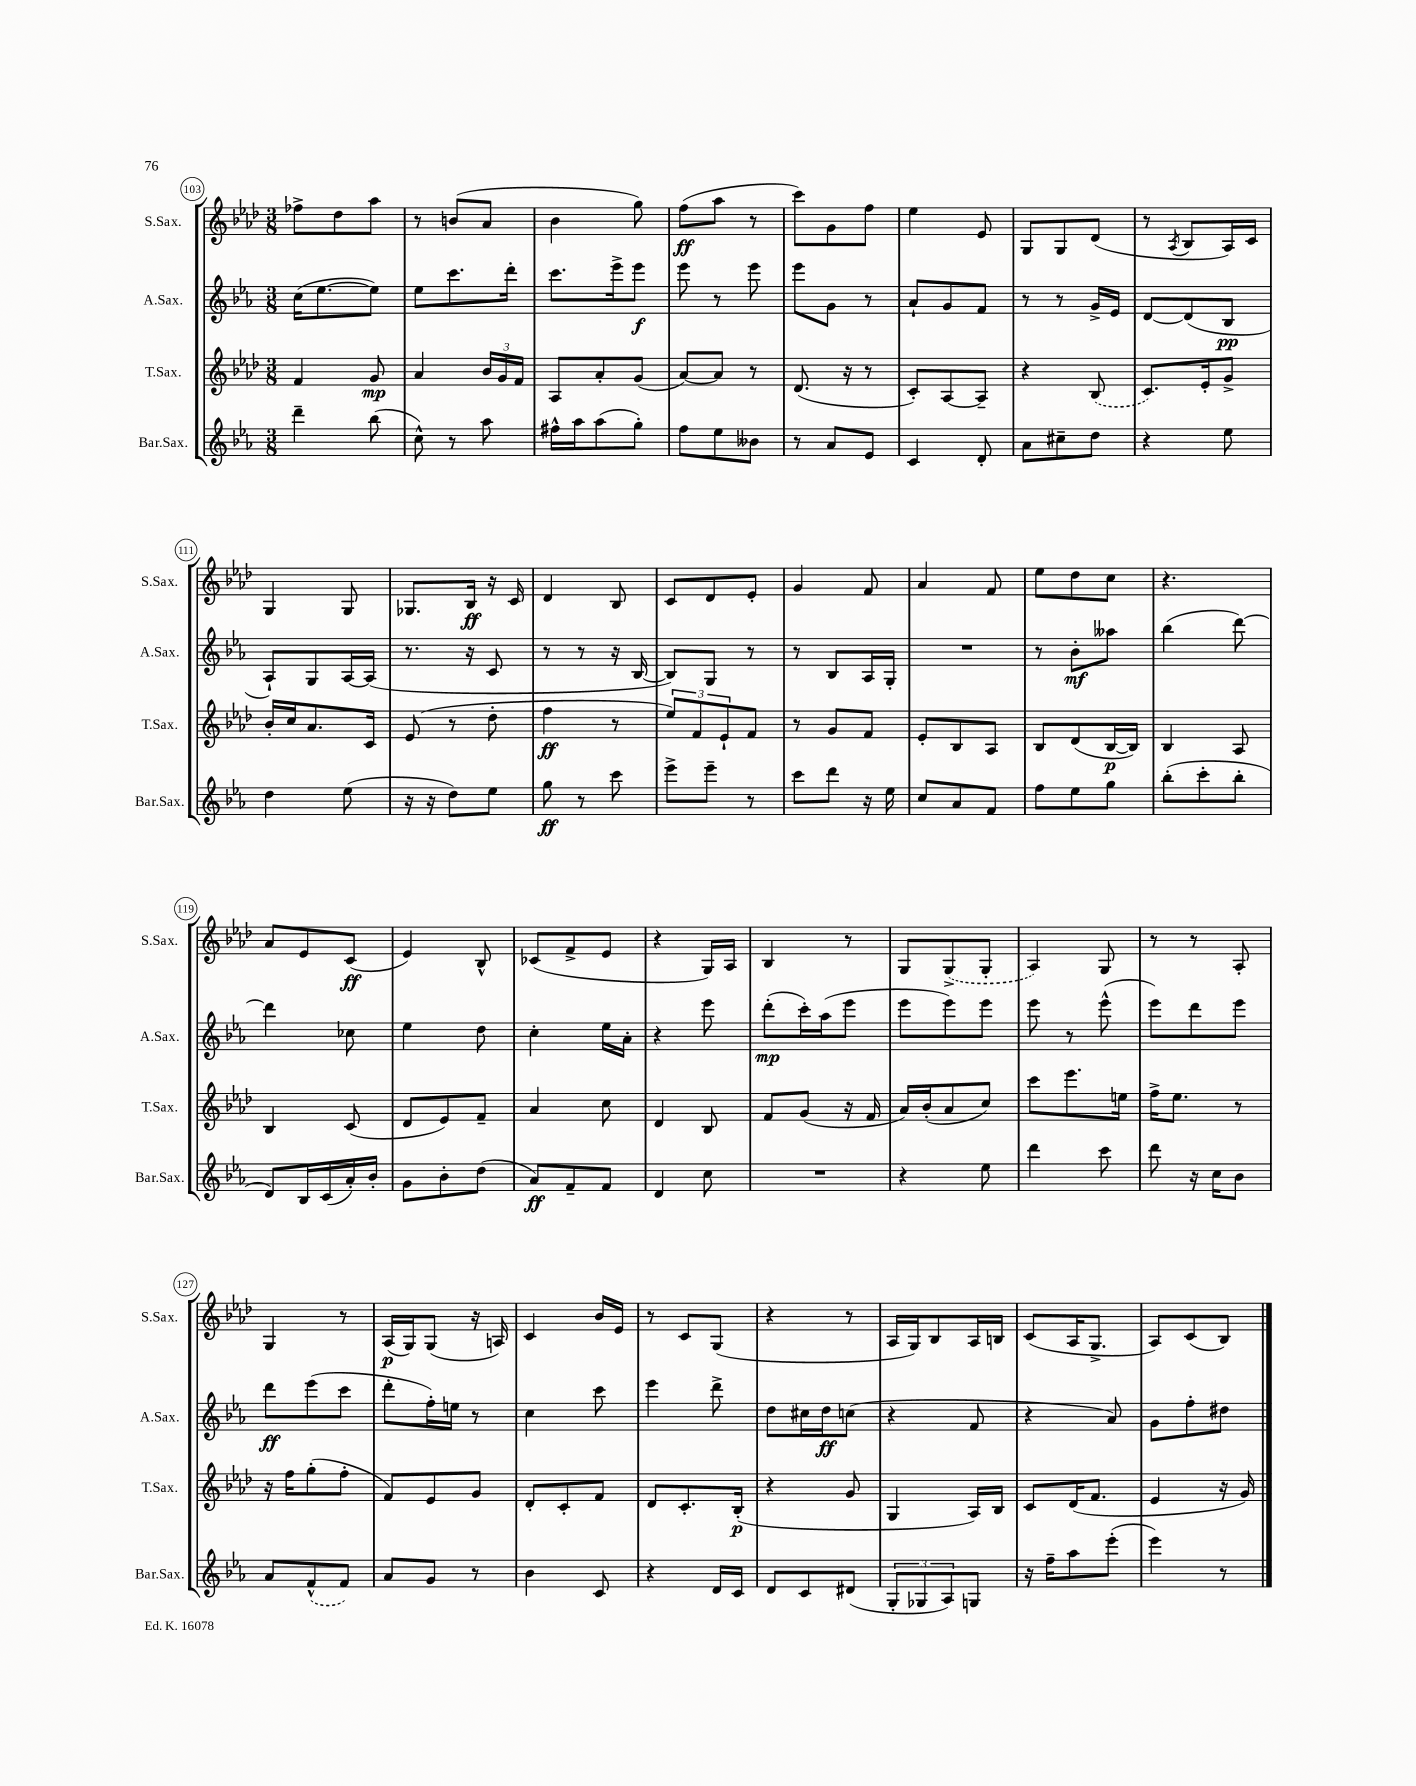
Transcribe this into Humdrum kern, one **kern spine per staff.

**kern	**kern	**kern	**kern
*staff4	*staff3	*staff2	*staff1
*clefG2	*clefG2	*clefG2	*clefG2
*k[b-e-a-]	*k[b-e-a-d-]	*k[b-e-a-]	*k[b-e-a-d-]
*M3/8	*M3/8	*M3/8	*M3/8
4ddd~\	4f/	(16cc\LK	8ff-^\L
.	.	[8.ee-\	.
.	.	.	8dd-\
(8bb-\	8g/	8ee-\]J)	8aa-\J
=	=	=	=
8cc^^\)	4a-/	8ee-\L	8r
8r	.	8.ccc\	(8b/L
8aa-\	24b-/LL	.	8a-/J
.	24g/	.	.
.	.	16ddd'\Jk	.
.	24f/JJ	.	.
=	=	=	=
16ff#^^\LL	8A-/L	8.ccc\L	4b-\
16aa-\J	.	.	.
(8aa-\	8a-'/	.	.
.	.	16eee-^\k	.
8gg'\J)	(8g/J	8eee-\J	8gg\)
=	=	=	=
8ff\L	[8a-/L)	8eee-\	(8ff\L
8ee-\	8a-/]J	8r	8aa-\J
8b--\J	8r	8eee-\	8r
=	=	=	=
8r	(8.d-/	8eee-\L	8ccc\L)
8a-/L	.	8g\J	8g\
.	16r	.	.
8e-/J	8r	8r	8ff\J
=	=	=	=
4c/	8c'/L)	8a-`/L	4ee-\
.	[8A-/	8g/	.
8d'/	8A-~/]J	8f/J	8e-/
=	=	=	=
8a-\L	4r	8r	8G/L
8cc#~\	.	8r	8G/
8dd\J	(8B-/	16g^/LL	(8d-/J
.	.	16e-/JJ	.
=	=	=	=
4r	8.c/L)	[8d/L	8r
.	.	.	8qA-/
.	.	(8d/]	8B-/L
.	16e-'/k	.	.
8ee-\	8g^/J	8B-/J	16A-/L)
.	.	.	16c/JJ
=	=	=	=
4dd\	16b-'/LL	8A-`/L)	4G/
.	16cc/J	.	.
.	8.a-/	8G/	.
(8ee-\	.	[16A-/L	8G/
.	16c/Jk	(16A-/]JJ	.
=	=	=	=
16r	(8e-/	8.r	8.G-/L
16r	.	.	.
8dd\L)	8r	.	.
.	.	16r	16B-/Jk
8ee-\J	8dd-'\	8c/	16r
.	.	.	16c/
=	=	=	=
8gg\	4ff\	8r	4d-/
8r	.	8r	.
8ccc\	8r	16r	8B-/
.	.	[16B-/	.
=	=	=	=
8eee-^\L	12ee-/L)	8B-/]L)	8c/L
.	12f/	.	.
8eee-~\J	.	8G/J	8d-/
.	12e-`/	.	.
8r	8f/J	8r	8e-'/J
=	=	=	=
8ccc\L	8r	8r	4g/
8ddd\J	8g/L	8B-/L	.
16r	8f/J	16A-/L	8f/
16ee-\	.	16G'/JJ	.
=	=	=	=
8cc/L	8e-'/L	4.r	4a-/
8a-/	8B-/	.	.
8f/J	8A-/J	.	8f/
=	=	=	=
8ff\L	8B-/L	8r	8ee-\L
8ee-\	(8d-/	8b-'\L	8dd-\
8gg\J	[16B-/L	8aa--\J	8cc\J
.	16B-/]JJ)	.	.
=	=	=	=
(8bb-'\L	4B-/	(4bb-\	4.r
8ccc'\	.	.	.
8bb-'\J	8A-/	[8ddd\)	.
=	=	=	=
8d/L)	4B-/	4ddd\]	8a-/L
16B-/L	.	.	8e-/
(16c/	.	.	.
16a-'/)	(8c/	8cc-\	(8c/J
16b-'/JJ	.	.	.
=	=	=	=
8g\L	8d-/L	4ee-\	4e-/)
8b-'\	8e-/)	.	.
(8dd\J	8f~/J	8dd\	8B-^^/
=	=	=	=
8a-/L)	4a-/	4cc'\	(8c-/L
8f~/	.	.	8f^/
8f/J	8cc\	16ee-\LL	8e-/J
.	.	16a-'\JJ	.
=	=	=	=
4d/	4d-/	4r	4r
8cc\	8B-/	8eee-\	16G/LL)
.	.	.	16A-/JJ
=	=	=	=
4.r	8f/L	(8ddd'\L	4B-/
.	(8g/J	16ccc'\L)	.
.	.	(16aa-\J	.
.	16r	8eee-\J	8r
.	16f/	.	.
=	=	=	=
4r	16a-/LL)	8eee-\L	8G/L
.	(16b-'/J	.	.
.	8a-/	8eee-\)	(8G^/
8ee-\	8cc/J)	8eee-\J	8G'/J
=	=	=	=
4ddd\	8ccc\L	8eee-\	4A-/)
.	8.eee-\	8r	.
8ccc\	.	(8eee-^^\	8G/
.	16ee\Jk	.	.
=	=	=	=
8ddd\	16ff^\LK	8eee-\L)	8r
.	8.ee-\J	.	.
16r	.	8ddd\	8r
16cc\LK	.	.	.
8b-\J	8r	8eee-\J	8A-'/
=	=	=	=
8a-/L	16r	8ddd\L	4G/
.	16ff\LK	.	.
(8f^^/	(8gg'\	(8eee-\	.
8f/J)	8ff'\J	8ccc\J	8r
=	=	=	=
8a-/L	8f/L)	8ddd'\L	(16A-/LL
.	.	.	16G/J)
8g/J	8e-/	16ff'\L)	(8G/J
.	.	16ee\JJ	.
8r	8g/J	8r	16r
.	.	.	16A/)
=	=	=	=
4b-\	8d-'/L	4cc\	4c/
.	8c'/	.	.
8c/	8f/J	8ccc\	16b-/LL
.	.	.	16e-/JJ
=	=	=	=
4r	8d-/L	4eee-\	8r
.	8.c'/	.	8c/L
16d/LL	.	8ddd^\	(8G/J
16c/JJ	(16B-'/Jk	.	.
=	=	=	=
8d/L	4r	8dd\L	4r
8c/	.	16cc#\L	.
.	.	16dd\J	.
(8d#/J	8g/	(8cc\J	8r
=	=	=	=
12G'/L	4G/	4r	16A-/LL
.	.	.	16G/J)
12G-/	.	.	.
.	.	.	8B-/
12A-/)	.	.	.
8G/J	16A-/LL)	8f/	16A-/L
.	16B-/JJ	.	16B/JJ
=	=	=	=
16r	8c/L	4r	(8c/L
16ff~\LK	.	.	.
8aa-\	(16d-/K	.	16A-/K
.	8.f/J	.	8.G^/J
(8eee-'\J	.	8a-/)	.
=	=	=	=
4eee-\)	4e-/	8g\L	8A-/L)
.	.	8ff'\	(8c/
8r	16r	8dd#\J	8B-/J)
.	16g/)	.	.
==	==	==	==
*-	*-	*-	*-
